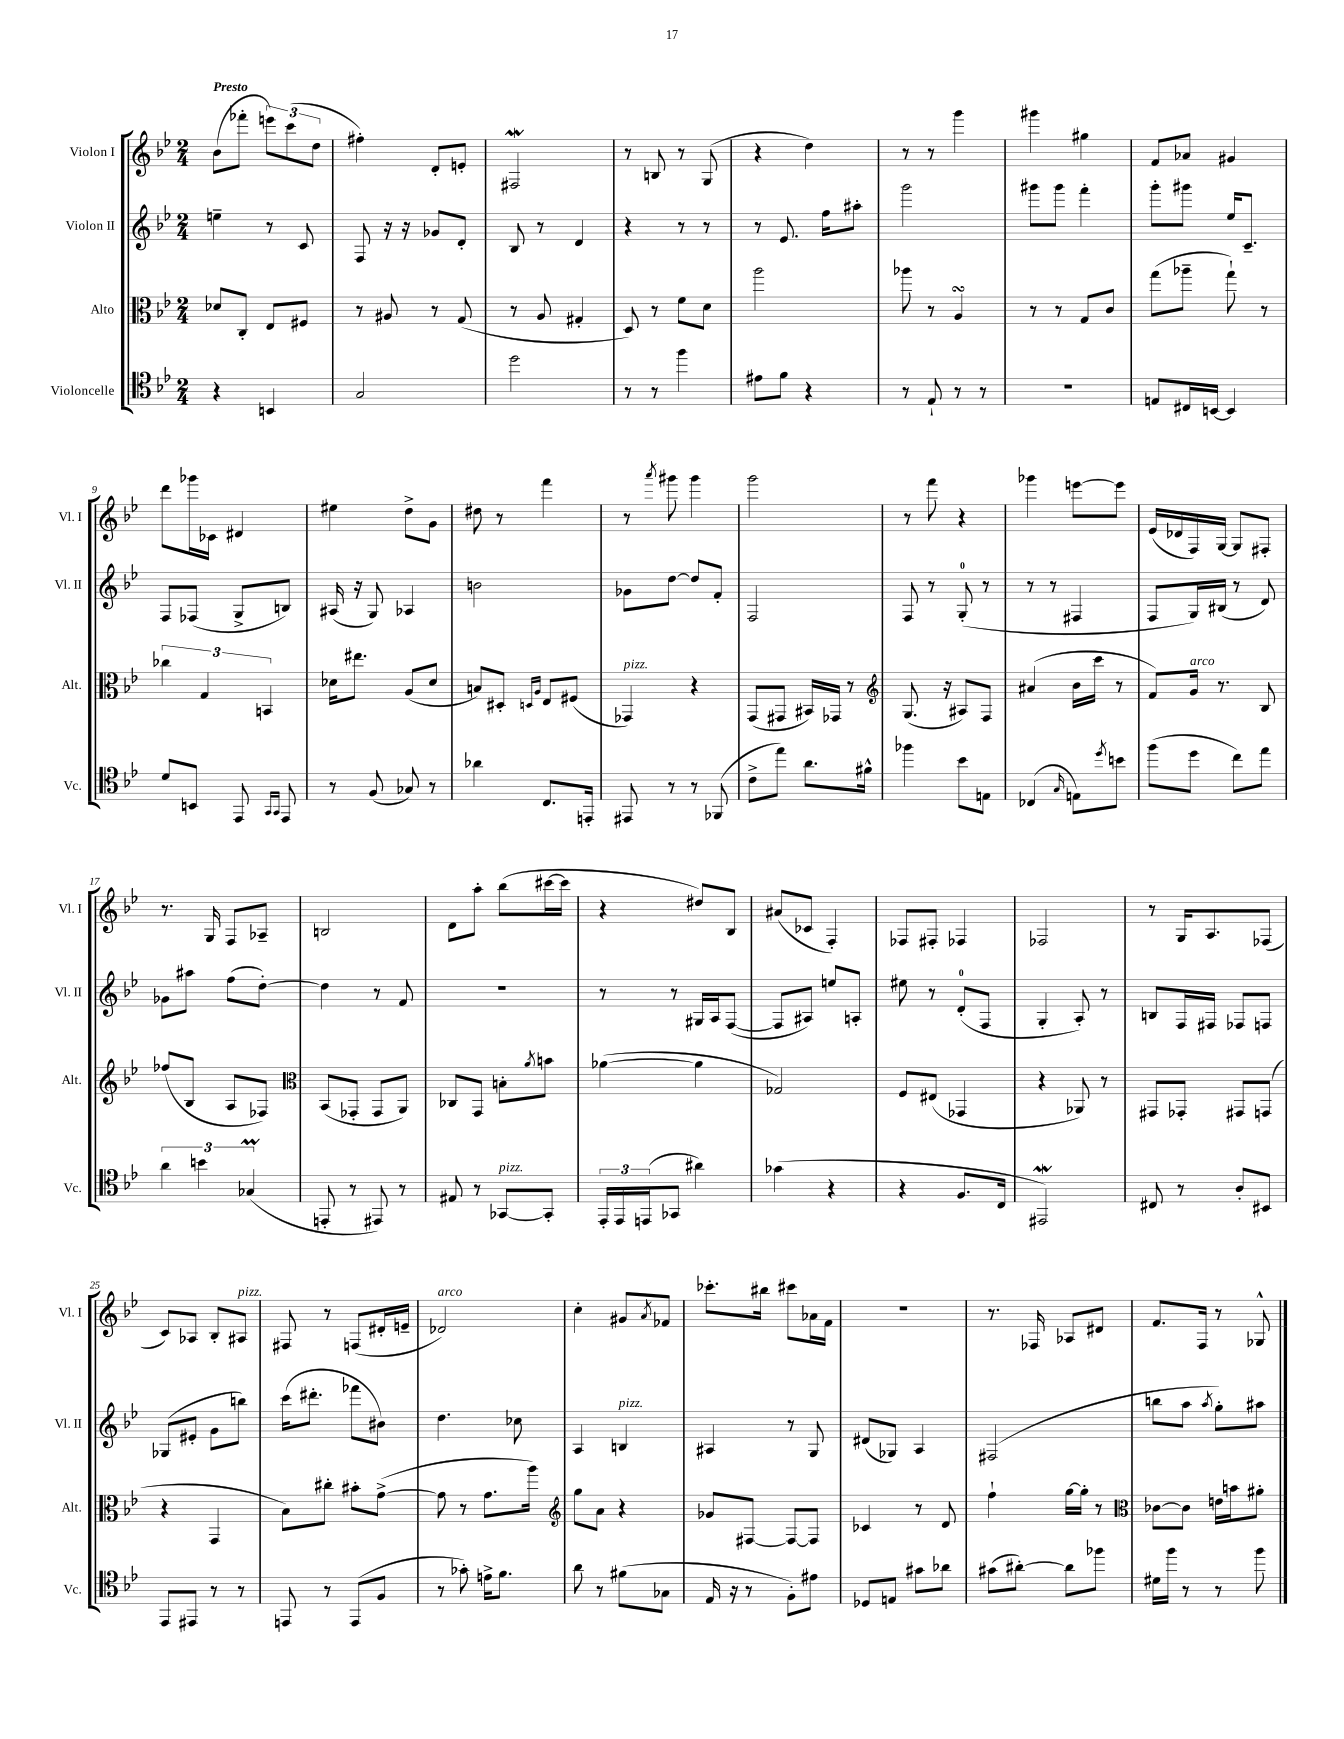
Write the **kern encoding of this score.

**kern	**kern	**kern	**kern
*staff4	*staff3	*staff2	*staff1
*clefC4	*clefC3	*clefG2	*clefG2
*k[b-e-]	*k[b-e-]	*k[b-e-]	*k[b-e-]
*M2/4	*M2/4	*M2/4	*M2/4
4r	8d-	4ee~	(8b-
.	8C'	.	8fff-'
4BB	8E-	8r	12eee)
.	.	.	(12ccc
.	8F#	8c	.
.	.	.	12dd
=	=	=	=
2G	8r	8F	4ff#')
.	8A#	16r	.
.	.	16r	.
.	8r	8g-	8d'
.	(8G	8d'	8e'
=	=	=	=
2dd	8r	8B-	2F#
.	8A	8r	.
.	4G#'	4d	.
=	=	=	=
8r	8D)	4r	8r
8r	8r	.	8B
4ff	8f	8r	8r
.	8d	8r	(8G
=	=	=	=
8e#	2aa	8r	4r
8f	.	8.e-	.
4r	.	.	4dd)
.	.	16ff	.
.	.	8aa#'	.
=	=	=	=
8r	8aa-	2ggg	8r
8E-`	8r	.	8r
8r	4A	.	4ggg
8r	.	.	.
=	=	=	=
2r	8r	8ggg#	4ggg#
.	8r	8ggg#	.
.	8G	4fff'	4gg#
.	8c	.	.
=	=	=	=
8E	(8gg	8ggg'	8f
16C#	8aa-~	8ggg#	8a-
[16BB	.	.	.
4BB]	8gg`)	16ee-	4g#
.	.	8.c~	.
.	8r	.	.
=	=	=	=
8d	6cc-	8F	8ddd
8BB	.	(8F-	16ggg-
.	6G	.	.
.	.	.	16c-
8EE-	.	8G^	4d#
.	6BB	.	.
16qqGG	.	.	.
16qqGG	.	.	.
8EE-	.	8B)	.
=	=	=	=
8r	16d-	(16A#	4ee#
.	8.ee#	16r	.
(8F	.	8G)	.
8G-)	(8A	4A-	8dd^
8r	8d-	.	8g
=	=	=	=
4a-	8B)	2b	8dd#
.	8D#'	.	8r
.	16qqD	.	.
.	16qqA	.	.
8.C	8E-	.	4fff
.	(8F#	.	.
16EE'	.	.	.
=	=	=	=
8EE#	4GG-)	8g-	8r
.	.	.	8qaaa
8r	.	[8dd	8ggg#
8r	4r	8dd]	4ggg#
(8FF-	.	8f'	.
=	=	=	=
8c^	(8GG	2F	2ggg
8ee-)	8GG#	.	.
8.a	16BB#)	.	.
.	16GG-	.	.
.	8r	.	.
16f#^^	.	.	.
=	=	=	=
*	*clefG2	*	*
4ff-	(8.G	8F	8r
.	.	8r	8fff
.	16r	.	.
8b-	8A#)	(8G'	4r
8E	8F	8r	.
=	=	=	=
(4C-	(4a#	8r	4ggg-
.	.	8r	.
16qqG	.	.	.
8E)	16b-	4F#	[8eee
.	16ccc	.	.
8qdd	.	.	.
8b	8r	.	8eee]
=	=	=	=
(8ff	8f)	8F	(16e-
.	.	.	16d-
8dd	16g	16G)	16F)
.	8.r	(16B#	[16G
8cc)	.	8r	8G]
8ee-	8B-	8d)	8F#'
=	=	=	=
6a	(8ff-	8g-	8.r
.	8B-	8aa#	.
6b	.	.	.
.	.	.	16G
.	8A	(8ff	8F
(6G-	.	.	.
.	8F-)	[8dd')	8A-~
=	=	=	=
*	*clefC3	*	*
8EE'	(8BB-	4dd]	2B
8r	8GG-'	.	.
8EE#)	8GG-	8r	.
8r	8AA)	8f	.
=	=	=	=
8E#	8C-	2r	8d
8r	8GG	.	8aa'
[8GG-	8B'	.	(8bb-
.	8qa	.	.
8GG-']	8b	.	[16ccc#
.	.	.	16ccc#]
=	=	=	=
24EE-'	([4a-	8r	4r
24EE-	.	.	.
(24EE	.	.	.
8GG-	.	8r	.
4a#)	4a-]	16G#	8dd#)
.	.	16A	.
.	.	([8F	8B-
=	=	=	=
(4g-	2G-)	8F]	(8a#
.	.	8A#)	8c-
4r	.	8ee	4F')
.	.	8A'	.
=	=	=	=
4r	8F	8ee#	8F-
.	(8E#	8r	8F#'
8.F	4GG-	(8d'	4F-
.	.	8F	.
16C	.	.	.
=	=	=	=
2EE#)	4r	4G'	2F-
.	8AA-)	8A')	.
.	8r	8r	.
=	=	=	=
8C#	8GG#	8B	8r
8r	8GG-'	16F	16G
.	.	16F#	8.A
8A'	8GG#	8F-	.
8BB#	(8GG	8F	(8F-
=	=	=	=
8EE-	4r	(8G-	8c)
8EE#	.	8e#'	8A-
8r	4GG	8g	8B-'
8r	.	8bb)	8A#
=	=	=	=
8EE	8B-)	(16ccc	8F#
.	.	8.ddd#'	.
8r	8cc#'	.	8r
(8EE	8b#'	8fff-	(8F
8F	([8g^	8b#)	16d#'
.	.	.	16e~
=	=	=	=
8r	8g]	4.dd	2d-)
8g-')	8r	.	.
16e^	8.g	.	.
8.f	.	.	.
.	.	8cc-	.
.	16aa)	.	.
=	=	=	=
*	*clefG2	*	*
8a	8gg	4A	4cc'
8r	8a	.	.
(8f#	4r	4B	8g#
.	.	.	8qa
8G-	.	.	8f-
=	=	=	=
16E-	8g-	4A#	8.ccc-'
16r	.	.	.
8r	[8F#	.	.
.	.	.	16bb#
8F')	8F#_	8r	8ccc#
8e#	8F#]	8G	16a-
.	.	.	16f
=	=	=	=
8D-	4c-	(8d#	2r
8E	.	8G-)	.
8g#	8r	4A	.
8a-	8d	.	.
=	=	=	=
(8g#	4ff`	(2F#	8.r
[8a#')	.	.	.
.	.	.	16F-
8a#]	[16gg	.	8A-
.	16gg']	.	.
8ff-	8r	.	8d#
=	=	=	=
*	*clefC3	*	*
16d#	[8c-	8bb	8.f
16ff	.	.	.
8r	8c-]	8aa	.
.	.	.	16F
.	.	8qaa	.
8r	16e	8gg')	8r
.	16b	.	.
8ff	8a#'	8aa#	8G-^^
==	==	==	==
*-	*-	*-	*-
